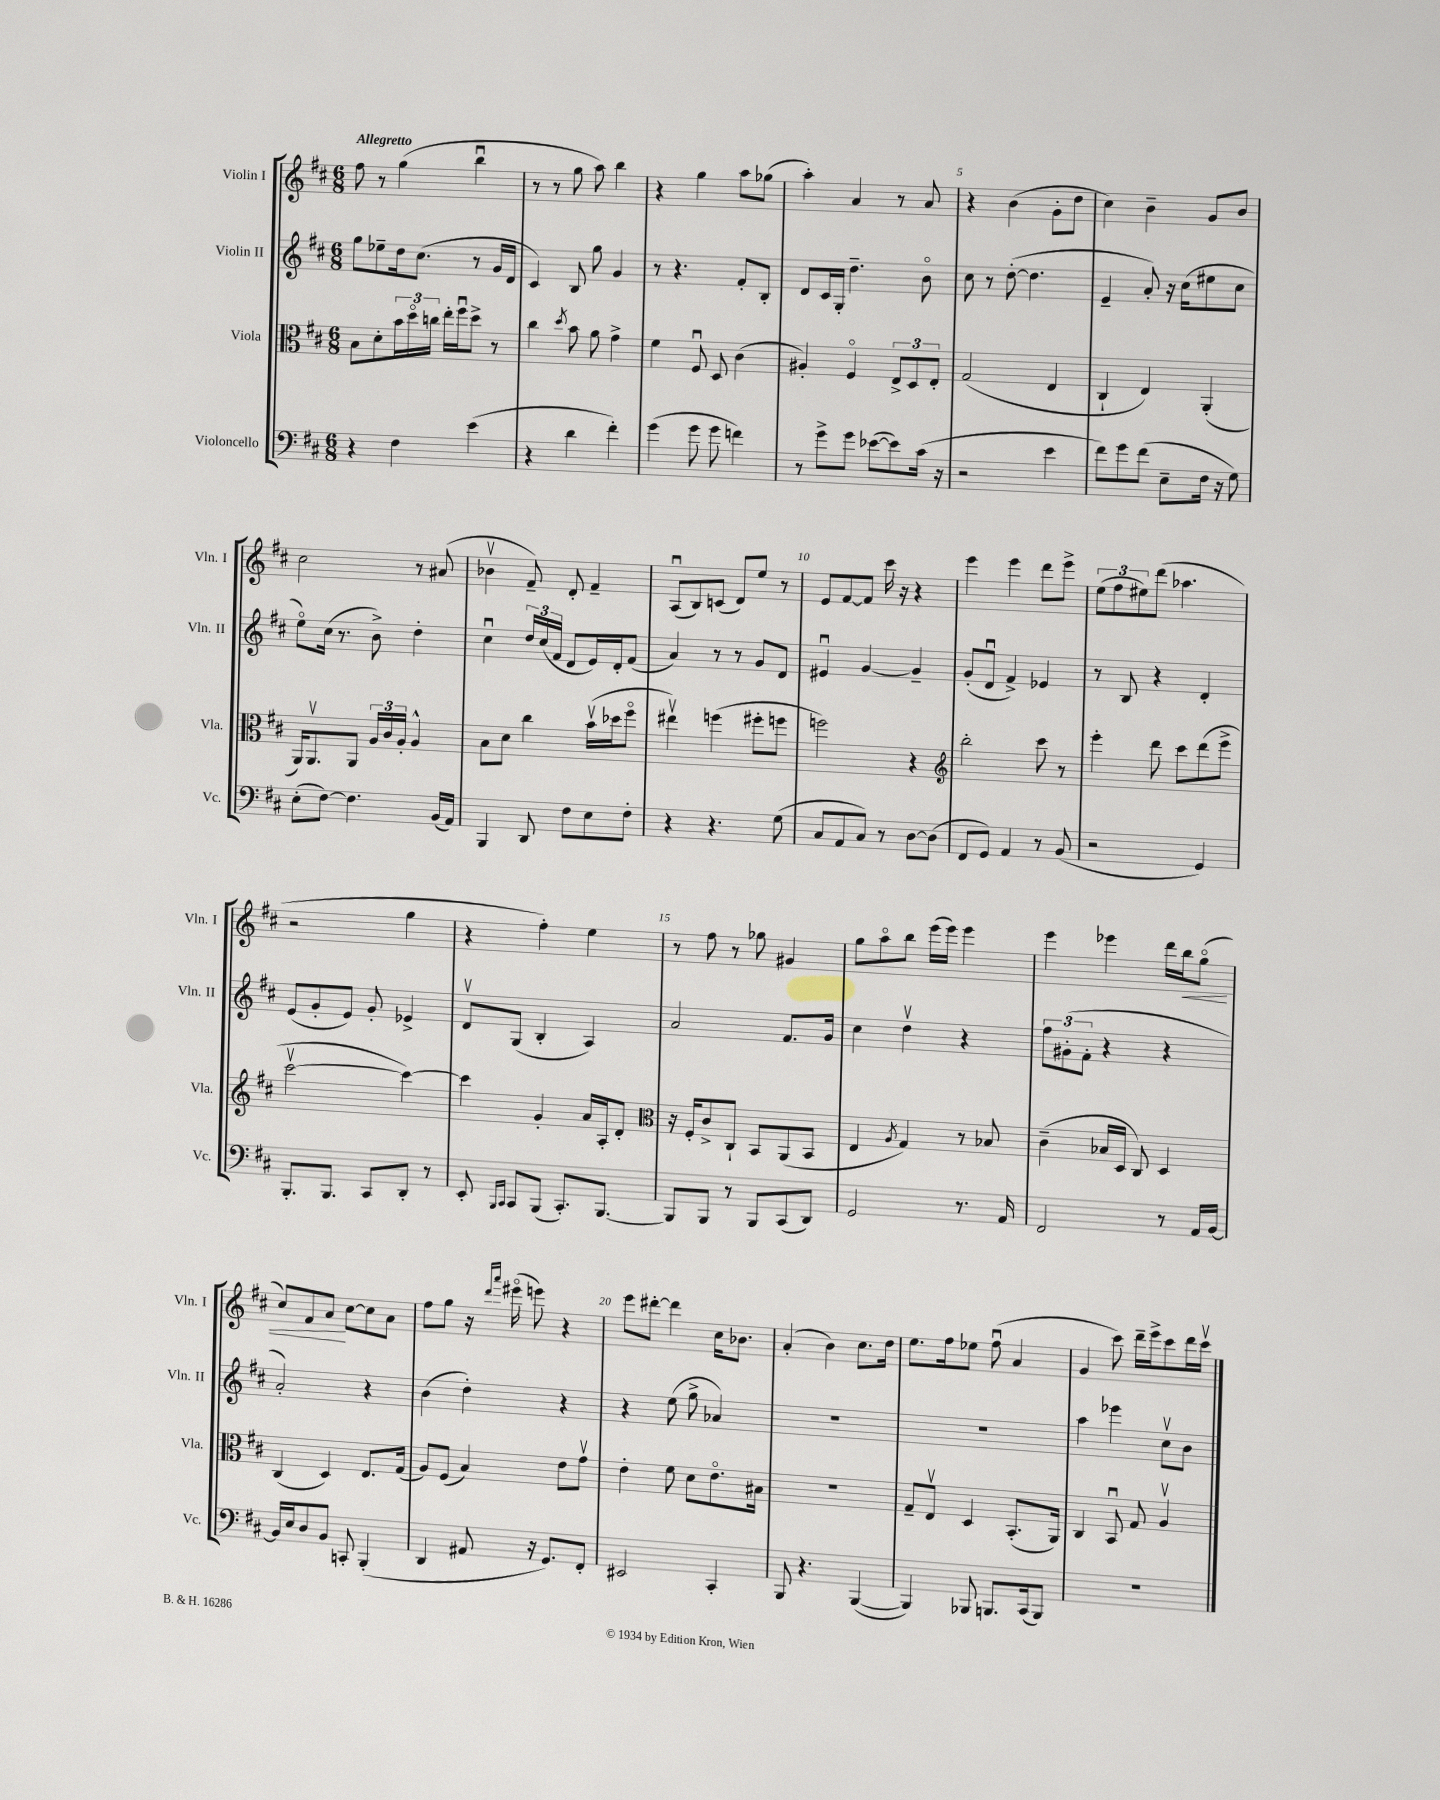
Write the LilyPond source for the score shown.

<<
\new StaffGroup <<
\new Staff = "s0" \with { instrumentName = "Violin I" shortInstrumentName = "Vln. I" } {
    \clef treble \key d \major \numericTimeSignature \time 6/8 \tempo "Allegretto"
    fis''8 r8 g''4( b''4\downbow |
    r8 r8 g''8 a''8) b''4 |
    r4 g''4 a''8 ges''8( |
    a''4-.) a'4 r8 a'8 |
    r4 b'4( g'8-. d''8 |
    cis''4) b'4-- g'8 b'8 |
    cis''2 r8 ais'8( |
    bes'4\upbow fis'8--) d'8-. fis'4-- |
    a8\downbow( b8) c'8( d'8) e''8 r8 |
    e'8 fis'8~ fis'8 cis'''16 r16 r4 |
    e'''4 e'''4 d'''8 e'''8-> |
    \tuplet 3/2 { e''8( fis''8 eis''8) } d'''8( aes''4. |
    r2 g''4 |
    r4 fis''4-.) e''4 |
    r8 fis''8 r8 ges''8 gis'4 |
    g''8 a''8\flageolet b''8 e'''16( e'''16) e'''4 |
    e'''4 ees'''4 d'''16 b''16\< g''8\flageolet( |
    cis''8) fis'8 a'8\! cis''8~ cis''8 a'8 |
    fis''8 g''8 r16 \grace { d'''16 a'''16 } eis'''16\flageolet( e'''8) r4 |
    e'''8 dis'''8~-. dis'''4 cis''16 bes'8. |
    a'4-.( b'4) cis''8. d''16 |
    e''8. fis''16 ees''8 fis''8\downbow( a'4 |
    g'4 cis'''8) d'''16-- e'''16-> cis'''8 d'''16 cis'''16\upbow \bar "|." |
}
\new Staff = "s1" \with { instrumentName = "Violin II" shortInstrumentName = "Vln. II" } {
    \clef treble \key d \major \numericTimeSignature \time 6/8
    g''8 ees''8-- d''16 cis''8.( r8 g'16 d'16 |
    cis'4) b8 g''8 g'4 |
    r8 r4. fis'8-. b8-. |
    d'8 cis'16 g16-. d''4.-- b'8\flageolet |
    cis''8 r8 d''8~-.( d''4. |
    e'4-- a'8-.) r16 cis''16( eis''8 cis''8 |
    e''8\flageolet) cis''16( r8. b'8->) d''4-. |
    cis''4\downbow \tuplet 3/2 { d''16 cis''16( fis'16 } d'8 e'16) d'16-. fis'8( |
    a'4) r8 r8 g'8 d'8 |
    eis'4\downbow g'4~ g'4-- |
    g'8-.( d'8\downbow fis'4->) ees'4 |
    r8 b8 r4 d'4-. |
    e'8( g'8-. e'8) g'8-. ees'4-> |
    d'8\upbow g8( b4-. a4) |
    a'2 fis'8. g'16 |
    cis''4 d''4\upbow r4 |
    \tuplet 3/2 { fis''8 gis'8-.( fis'8-. } r4 r4 |
    a'2-.) r4 |
    b'4( d''4-.) r4 |
    r4 e''8( g''8-> aes'4) |
    R2. |
    R2. |
    a''4 ees'''4 cis''8\upbow b'8 \bar "|." |
}
\new Staff = "s2" \with { instrumentName = "Viola" shortInstrumentName = "Vla." } {
    \clef alto \key d \major \numericTimeSignature \time 6/8
    b8 d'8-. \tuplet 3/2 { b'16 d''16\flageolet c''16 } e''16-. fis''16\downbow d''8-> r8 |
    cis''4 \acciaccatura { d''8 } b'8 a'8 g'4-> |
    fis'4 fis8\downbow d8 cis'4( |
    ais4-.) fis4\flageolet \tuplet 3/2 { e8-> d8 e8-. } |
    g2( e4 |
    cis4-! e4) a,4-.( |
    a,16) a,8.\upbow a,8 \tuplet 3/2 { a16 cis'16 a16-. } a4-^ |
    b8 d'8 cis''4 b'16\upbow( des''16 fis''8\flageolet |
    eis''4\upbow) f''4( fis''8-. f''8 |
    f''2) r4 |
    \clef treble b''2-. cis'''8 r8 |
    e'''4-. d'''8 cis'''8 d'''8( e'''8-> |
    cis'''2~\upbow cis'''4~) |
    cis'''4 g'4-. a'16 a16-. d'8-. |
    \clef alto r16 fis16-. cis'8-> cis8-! b,8 a,8( b,8 |
    e4 \acciaccatura { a8 } g4) r8 bes8 |
    cis'4--( bes16 d16 cis8) d4 |
    cis4( d4) e8. g16( |
    a8) fis8( b4) e'8 g'8\upbow |
    e'4-. fis'8 d'8 e'8.\flageolet bis16 |
    r2. |
    g8-- e8\upbow d4 b,8.-.( a,16) |
    cis4 b,8\downbow g8 a4\upbow \bar "|." |
}
\new Staff = "s3" \with { instrumentName = "Violoncello" shortInstrumentName = "Vc." } {
    \clef bass \key d \major \numericTimeSignature \time 6/8
    r4 fis4 e'4( |
    r4 d'4 fis'4-.) |
    g'4( g'8 g'8 f'4) |
    r8 g'8-> g'8 ees'8~( ees'8) cis'16( r16 |
    r2 e'4 |
    fis'8) g'8 fis'8( e8-- fis16 r16 g8) |
    e8-.( fis8~) fis4. b,16( a,16) |
    b,,4 d,8 fis8 e8 fis8-. |
    r4 r4. g8( |
    cis8 a,8 cis8) r8 d8~ d8( |
    fis,8 g,8) a,4 r8 b,8( |
    r2 g,4) |
    b,,8.-. b,,8. cis,8 d,8-. r8 |
    e,8-. \grace { b,,16 cis,16 } cis,8 b,,8( cis,8.-.) b,,8.~ |
    b,,8 b,,8 r8 b,,8 cis,8( d,8) |
    g,2 r8. a,16 |
    fis,2 r8 a,16 b,16~ |
    b,16 e16 d8 b,8 c,8-. b,,4-.( |
    d,4 ais,8 r16 g,8.) fis,8-. |
    eis,2 cis,4-. |
    b,,8 r4. b,,4~( |
    b,,4) bes,,8 b,,8. cis,16( b,,8) |
    R2. \bar "|." |
}
>>
>>
\layout { \context { \Score \override BarNumber.break-visibility = ##(#f #t #t) barNumberVisibility = #(every-nth-bar-number-visible 5) } }
